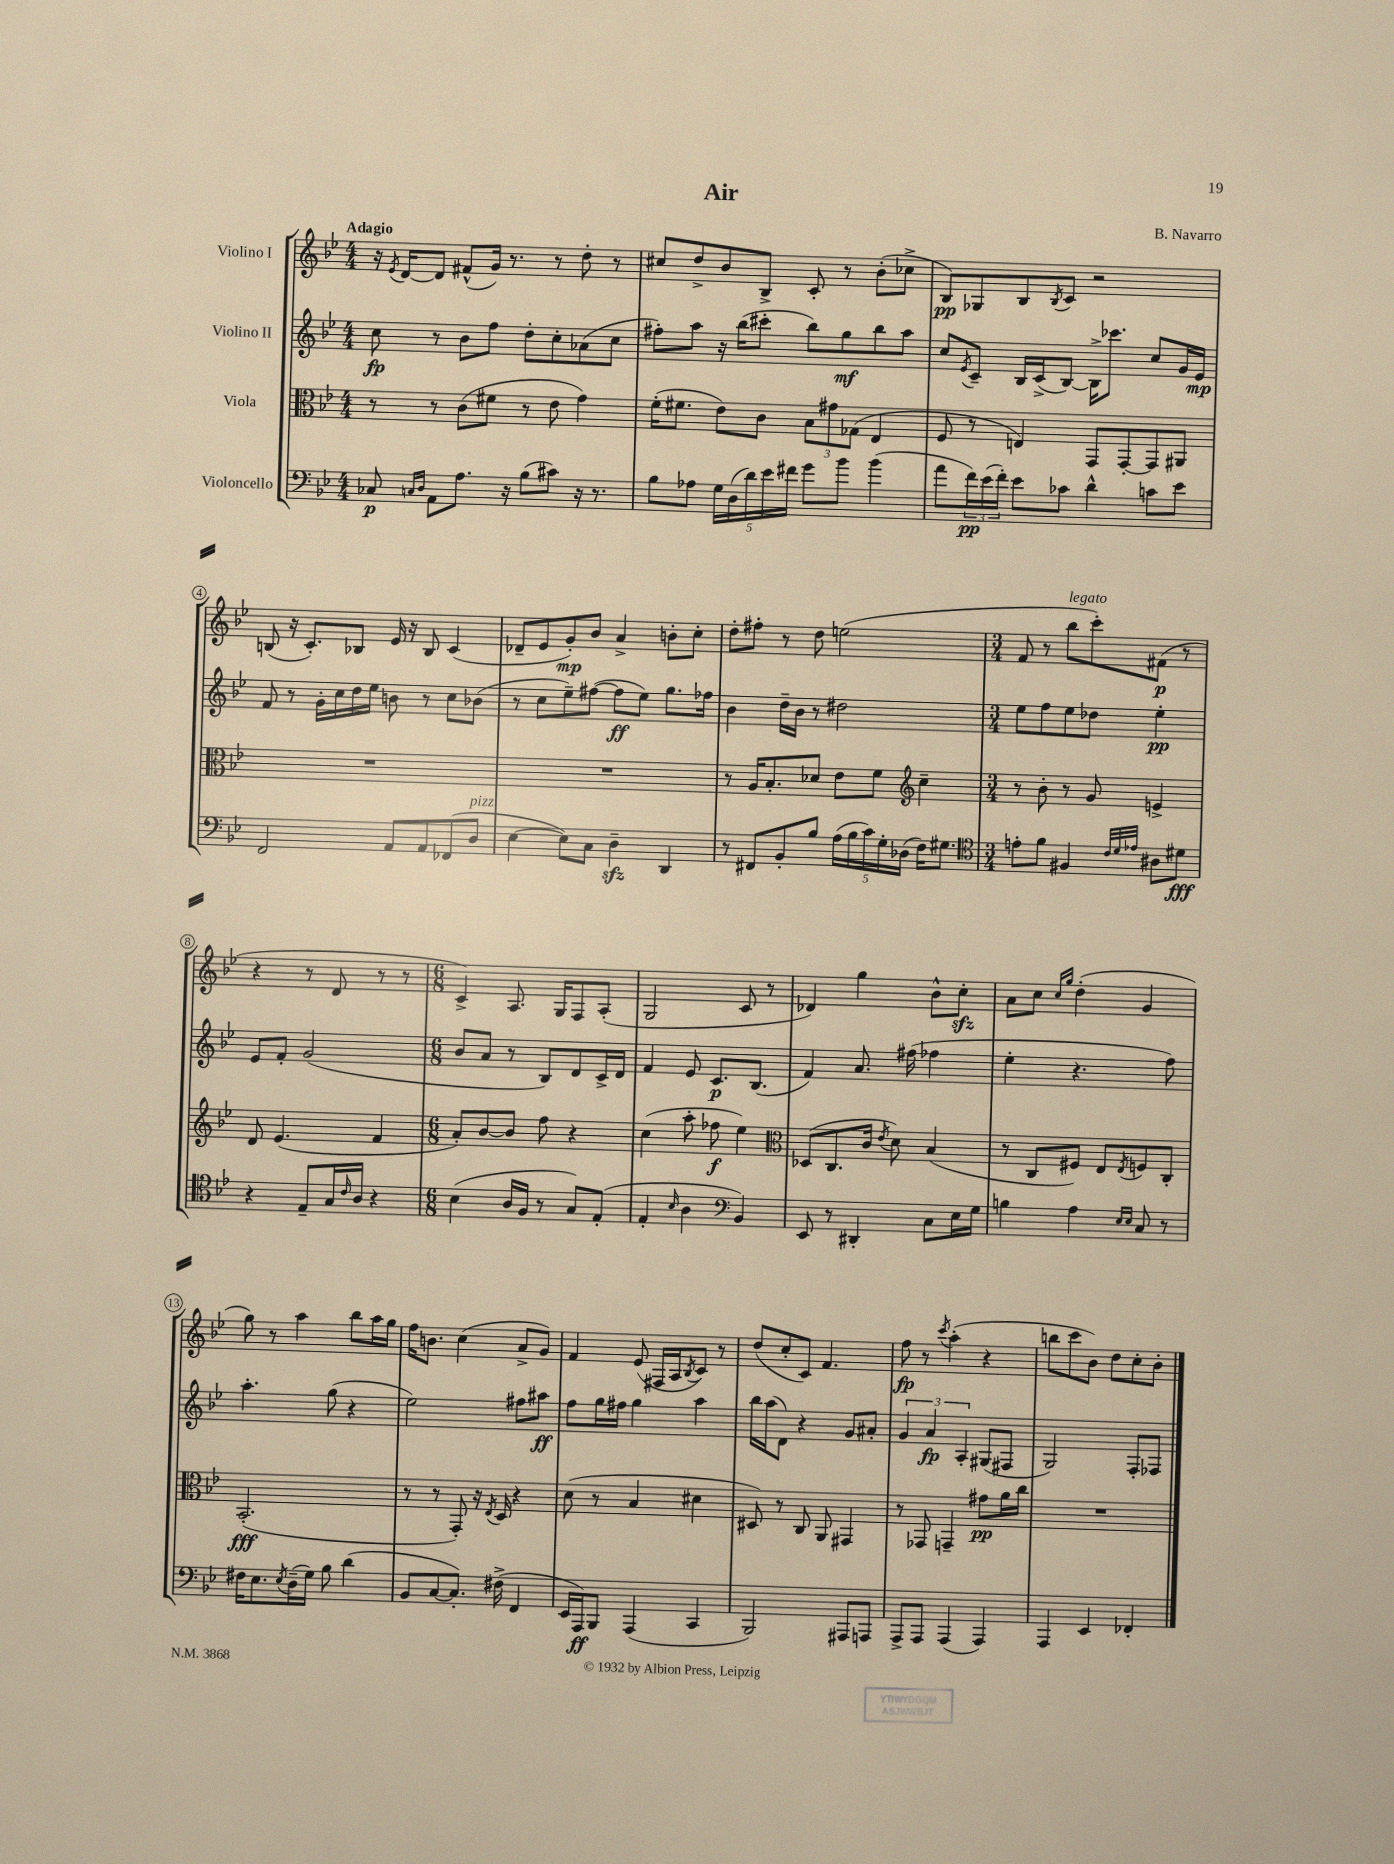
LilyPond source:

\header { title = "Air" composer = "B. Navarro" }
<<
\new StaffGroup <<
\new Staff = "s0" \with { instrumentName = "Violino I" } {
    \clef treble \key bes \major \numericTimeSignature \time 4/4 \tempo "Adagio"
    r16 \acciaccatura { ees'8 } d'16~ d'8 fis'8-^( g'16) r8. r8 d''8-. r8 |
    cis''8 d''8-> bes'8 bes8-> c'8-. r8 bes'8-.( ces''8-> |
    bes8\pp) ges8 bes8 \acciaccatura { bes8 } c'8 r2 |
    b8( r16 c'8.-.) bes8 ees'16 r16 bes8 c'4( |
    des'8-- ees'8 g'8-.\mp) bes'8 a'4-> b'8-. c''8-. |
    d''8-. fis''8-. r8 d''8 e''2( |
    \numericTimeSignature \time 3/4 f'8 r8 bes''8^\markup { \italic "legato" } c'''8-.) fis'8\p( r8 |
    r4 r8 d'8 r8 r8 |
    \numericTimeSignature \time 6/8 c'4->) a8. g16 f8 a8-.( |
    g2 c'8 r8 |
    des'4) g''4 bes'8-^ c''8-.\sfz |
    a'8 c''8 \grace { c''16 g''16 } d''4-.( g'4 |
    g''8) r8 a''4 bes''8 a''16 g''16 |
    f''16 b'8. c''4( a'8-> g'8) |
    f'4 ees'8( fis16 a16 \acciaccatura { bes8 } c'8) r8 |
    d''8( c''8-. c'8) f'4. |
    f''8\fp r8 \acciaccatura { c'''8 } a''4-.( r4 |
    b''8 c'''8 bes'8) d''8 c''8-. bes'8-. \bar "|." |
}
\new Staff = "s1" \with { instrumentName = "Violino II" } {
    \clef treble \key bes \major \numericTimeSignature \time 4/4
    c''8\fp r8 bes'8 f''8 d''8-. c''8-. aes'8( c''8 |
    fis''8-.) a''8 r16 bes''16( cis'''8-. bes''8) g''8\mf bes''8 a''8 |
    c''8 \acciaccatura { ees'8 } c'8-- bes16 c'16->( bes8~) bes16-> ces'''8. c''8 g'16 ees'16\mp |
    f'8 r8 g'16-. c''16 d''16 ees''16 b'8 r8 c''8 bes'8( |
    r8 c''8 ees''8--) fis''8~( fis''8\ff ees''8) g''8. fes''16 |
    bes'4 d''16-- bes'16 r8 dis''2 |
    \numericTimeSignature \time 3/4 ees''8 f''8 ees''8 des''8 ees''4-.\pp |
    ees'8 f'8-. g'2( |
    \numericTimeSignature \time 6/8 bes'8 a'8 r8 bes8) d'8 c'16-> d'16 |
    f'4 ees'8 c'8.\p bes8.( |
    f'4) a'8. fis''16( fes''4 |
    ees''4-. r4. f''8) |
    a''4.-. g''8( r4 |
    ees''2) fis''8 ais''8\ff |
    f''8 g''16 fis''16 g''4 a''4 |
    bes''16 a''16( d'8) r4 g'8 ais'8-. |
    \tuplet 3/2 { g'4 a'4\fp a4-. } gis8( fis8 |
    g2) f8-. fes8 \bar "|." |
}
\new Staff = "s2" \with { instrumentName = "Viola" } {
    \clef alto \key bes \major \numericTimeSignature \time 4/4
    r8 r8 c'8( fis'8 r8 ees'8 g'4) |
    f'16-.( fis'8. ees'8) c'8 \tuplet 3/2 { bes8 gis'8 ges8( } ees4 |
    f8 r8 e4) g,8 g,8~-. g,8 ais,8 |
    R1 |
    R1 |
    r8 a16 bes8.-. des'8 ees'8 f'8 \clef treble c''4-- |
    \numericTimeSignature \time 3/4 r8 bes'8-. r8 g'8 e'4-> |
    d'8 ees'4.( f'4 |
    \numericTimeSignature \time 6/8 a'8-.) bes'8~ bes'8 f''8 r4 |
    c''4( a''8-. fes''8\f ees''4) |
    \clef alto des8( c8. c'16 \acciaccatura { ees'8 } d'8) bes4( |
    r8 c8 fis8) ees8 \acciaccatura { ees8 } f8 c8-. |
    bes,2.-.\fff( |
    r8 r8 g,8-.) r16 \acciaccatura { ees8 } d16 r4 |
    d'8( r8 bes4 dis'4 |
    dis8) r8 c8 a,8 gis,4 |
    r8 ges,8 g,4-- gis'8\pp a'16 c''16 |
    R2. \bar "|." |
}
\new Staff = "s3" \with { instrumentName = "Violoncello" } {
    \clef bass \key bes \major \numericTimeSignature \time 4/4
    ces8\p \grace { c16 d16 } a,8 a8. r16 bes8( cis'8) r16 r8. |
    bes8 aes8 \tuplet 5/4 { g16 d16( d'16) ees'16 fis'16 } g'8 bes'8 bes'4( |
    a'8 \tuplet 3/2 { f'16\pp) ees'16( f'16-.) } ees'8 ces'8 d'4-^ c'8 ees'8 |
    f,2 a,8 a,8 fes,8( d8^\markup { \italic "pizz." } |
    ees4~ ees8) c8 d4--\sfz d,4 |
    r8 fis,8 bes,8-. bes8 \tuplet 5/4 { a16( bes16 c'16) g16-. des16( } f16) gis8. |
    \numericTimeSignature \time 3/4 \clef tenor e'8-. f'8 fis4 \grace { c'32 d'32 ees'32 } ais8 dis'8\fff |
    r4 ees8-- g16 \grace { c'16 } a16 r4 |
    \numericTimeSignature \time 6/8 bes4( a16 f16 r8 g8) ees8-.( |
    ees4-. \grace { bes16 } a4 \clef bass bes,4) |
    ees,8 r8 dis,4-. c8 ees16 g16 |
    b4 a4 \grace { ees16 ees16 } c8 r8 |
    fis16 ees8. \acciaccatura { ees8 } d16--( g16) bes8 d'4( |
    bes,8 c8~ c8.-.) fis16->( f,4 |
    ees,16 a,,16\ff) bes,,8 a,,4( c,4 |
    bes,,2) ais,,8 a,,8 |
    a,,8-> a,,8 a,,4( a,,4) |
    a,,4 ees,4 fes,4-. \bar "|." |
}
>>
>>
\layout { \context { \Score \override BarNumber.stencil = #(make-stencil-circler 0.1 0.3 ly:text-interface::print) } }
